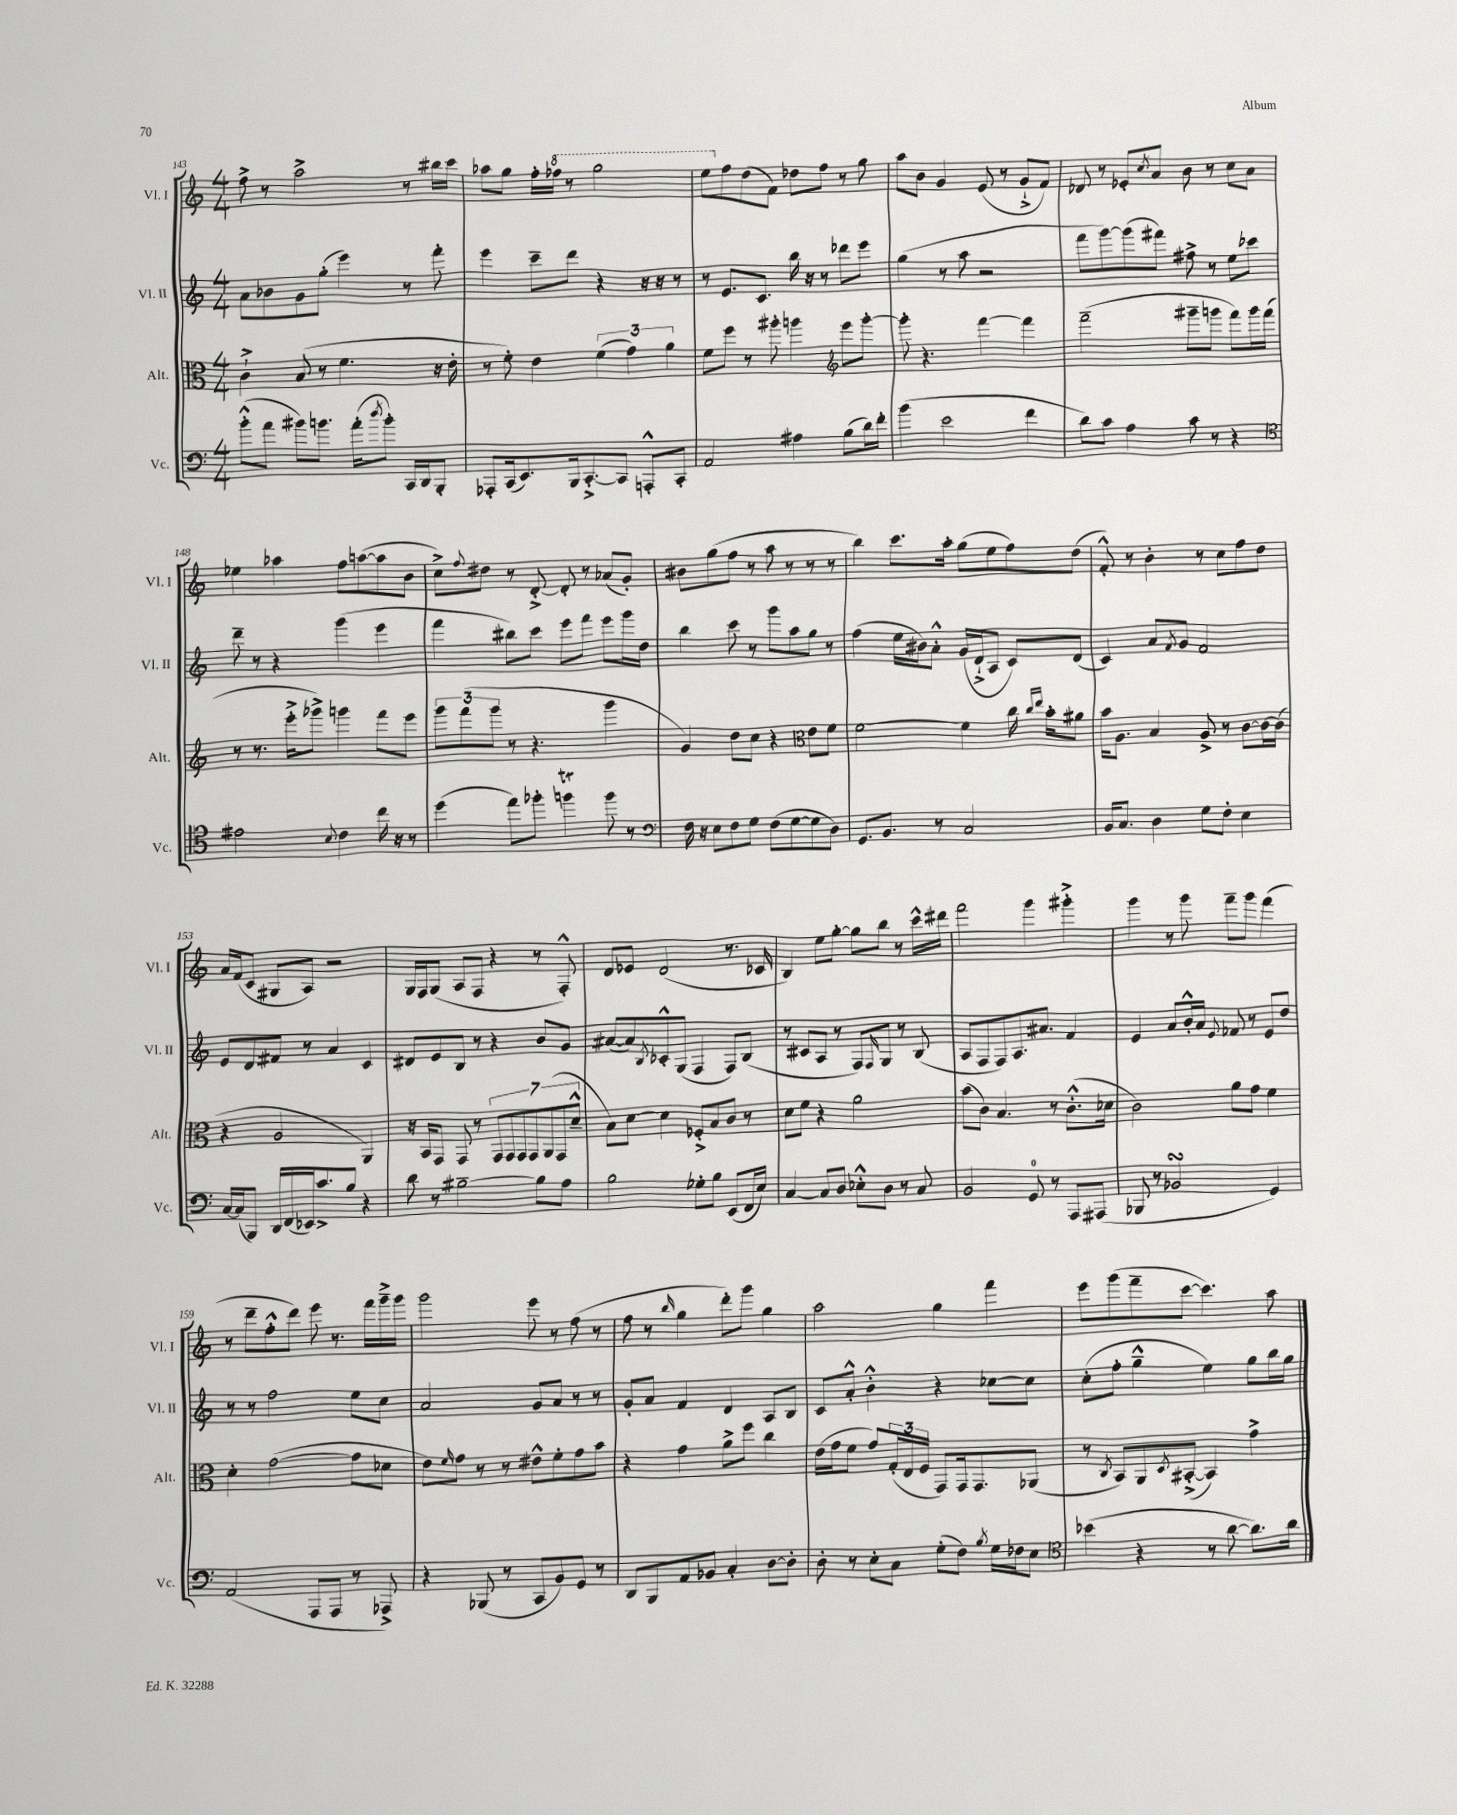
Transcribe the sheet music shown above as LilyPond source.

<<
\new StaffGroup <<
\new Staff = "s0" \with { instrumentName = "Vl. I" shortInstrumentName = "Vl. I" } {
    \clef treble \key c \major \numericTimeSignature \time 4/4
    f''8-> r8 a''2-> r8 bis''16 c'''16 |
    aes''8 g''8 f''16-. \ottava #1 fes'''16 r8 g'''2 |
    e'''8 \ottava #0 f''8 d''8( f'8) des''8 f''8 r8 g''8 |
    a''8 b'8 g'4 e'8( r8 g'8-!-> f'8) |
    des'8 r8 ees'8-. \acciaccatura { c''8 } a'8 b'8 r8 c''8 a'8 |
    ees''4 aes''4 f''8 a''8~( a''8 b'8 |
    c''8->) \appoggiatura { f''8 } dis''8 r8 d'8~-.-> d'8-. r8 aes'8( g'8-.) |
    bis'8 g''8( f''8 r8 a''8 r8 r8 r8 |
    b''4) c'''8. a''16-. g''8( e''8 f''8) d''8( |
    f'8-.-^) r8 b'4-. r8 c''8 f''8 d''8 |
    a'16 f'16( c'8 gis8 a8) r2 |
    g16 f16 g8( a8 f8 r4 r8 f8-.-^) |
    d'8 ees'8 d'2( r8. ces'16 |
    b4) e''8 g''8~-. g''8 b''8 r8 c'''16-^ dis'''16 |
    f'''2 g'''4 gis'''4-.-> |
    g'''4 r8 g'''8 f'''8-- g'''8 f'''4( |
    r8 d'''8-- f''8-.-^ d'''8) e'''8 r8. f'''16 g'''16---> g'''16 |
    g'''2 e'''8 r8 f''8( r8 |
    f''8 r8 \grace { b''16 } g''4 d'''8-.) g'''8 g''4 |
    a''2 g''4 f'''4 |
    e'''8 g'''8( f'''8-- c'''8~ c'''4.) a''8 \bar "|." |
}
\new Staff = "s1" \with { instrumentName = "Vl. II" shortInstrumentName = "Vl. II" } {
    \clef treble \key c \major \numericTimeSignature \time 4/4
    a'8 bes'8 g'8 g''8-.( e'''4) r8 f'''8-. |
    e'''4 c'''8-- d'''8 r4 r16 r16 r8 |
    r8 e'8. c'8. b''16 r16 r8 des'''8 e'''8 |
    g''4( r8 a''8 r2 |
    f'''8 g'''8~) g'''8( fis'''8) fis''8-> r8 e''8 ces'''8 |
    d'''8-- r8 r4 g'''4( e'''4 |
    f'''4 bis''8) c'''8 e'''8 f'''8 e'''8 g'''16 d''16 |
    b''4 c'''8 r8 g'''8 a''8 g''8 r8 |
    f''4( e''16 bis'16) a'8-.-^ g'16( d'16-!-> a8 c'8) d'8( |
    c'4) a'8 \acciaccatura { f'8 } g'8 f'2 |
    e'8 d'8 fis'8 r8 a'4 c'4 |
    dis'8 e'8 b8 r8 r4 b'8 g'8 |
    ais'8~( ais'8) \acciaccatura { b8 } ces'8-.-^ g8( f4 f8) b8( |
    r8 cis'8 a8 r8 f8) \grace { f16 } g8 r8 b8( |
    a8 f8 f8) a8. ais'8. f'4 |
    e'4 a'8 b'16-.-^ a'16 \appoggiatura { e'8 } fes'8 r8 e'8 d''8 |
    r8 r8 f''2 e''8 c''8 |
    a'2 g'8 a'8 r8 r8 |
    g'8-. a'8 f'4 d'4 a8 b8 |
    c'8 a'8-.-^ b'4-.-^ r4 ces''8~ ces''8 |
    c''8-.( f''8-. g''4---^ e''4) g''8 b''16 g''16 \bar "|." |
}
\new Staff = "s2" \with { instrumentName = "Alt." shortInstrumentName = "Alt." } {
    \clef alto \key c \major \numericTimeSignature \time 4/4
    c'4-!-> b8( r8 f'4. r16 e'16-. |
    r8 f'8-.) e'4 \tuplet 3/2 { f'4( g'4) a'4 } |
    f'8 f''8 r8 ais''8-. a''4 \clef treble e'''8 g'''8~-. |
    g'''8-. r4. f'''4~ f'''4 |
    f'''2--( gis'''8-- g'''8 f'''8) g'''16 f'''16( |
    r8 r8. e'''16-.-> ges'''8->) g'''4 f'''8 e'''8 |
    \tuplet 3/2 { g'''8 f'''8( g'''8 } r8 r4. g'''4 |
    g'4) d''8 c''8 r4 \clef alto e'8 f'8 |
    f'2~ f'4 c''16 \grace { c''16 e''16 } b'16-. ais'8 |
    b'16 a8. b4 a8-> r8 c'8~ c'16~ c'16( |
    r4 a2 a,4) |
    r16 b,16 g,8 g,8 r8 \tuplet 7/4 { g,8 g,8 g,8 g,8 a,8( g,8 d'8---^ } |
    b8) d'8~ d'4 fes8-.-> b8 c'8 r8 |
    d'8 f'8 r4 a'2 |
    b'8( c'8) b4. r8 c'8.-.-^( des'16 |
    c'2) a'8 g'8 f'4 |
    d'4-. g'2~( g'8 des'8 |
    e'8) \grace { f'16 } g'8 r8 r8 eis'8-^ f'8-. g'8 b'8 |
    r4 g'4 a'8-> f''8 c''4 |
    e'16( g'16 f'8 g'8) \tuplet 3/2 { g16-.( e16 f16 } g,8) g,16 g,8. aes,8( |
    r8 \acciaccatura { c8 } b,8) a,8 \acciaccatura { d8 } bis,8~-.->( bis,4) g'4-> \bar "|." |
}
\new Staff = "s3" \with { instrumentName = "Vc." shortInstrumentName = "Vc." } {
    \clef bass \key c \major \numericTimeSignature \time 4/4
    b'8-.-^( a'8 bis'8) b'8. a'16-.( \acciaccatura { d''8 } b'8-.) c,16 d,16 b,,8-. |
    aes,,8-. c,16( e,8.) b,,16 c,8.~-.-> c,8 a,,8-.-^ c,8-. |
    a,2 ais4 b8( d'16) f'16-. |
    b'4( e'2 f'4 |
    d'8) c'8 a4 c'8 r8 r4 |
    \clef tenor eis'2 \appoggiatura { b8 } c'4 c''16 r16 r8 |
    d''4( e''8) fes''8-. f''4\trill f''8 r8 |
    \clef bass f16 r16 e8 f8 g8 f8( g8~ g8 d8) |
    g,8. b,8. r8 c2 |
    b,16 c8. d4 g8 f8-. e4 |
    c16~ c16( b,,8) d,16 f,16( ees,16) c'8.-> b8 r4 |
    d'8 r8 bis2~-- bis8 a8 |
    b2 ges8-. b8 e,8( f,16 e16) |
    c4~ c8 d8 ees8-.-^ d8 r8 c8 |
    b,2 g,8-0 r8 a,,8 ais,,8( |
    bes,,8 r8 bes,2\turn g,4) |
    a,2( a,,8 a,,8 r8 aes,,8->) |
    r4 bes,,8( r8 c,8 b,8) g,8 r8 |
    d,8 b,,8 a,8 bes,8 c4-. d8~ d8-. |
    d8-. r8 e8-. c8 g8-.( f8) \acciaccatura { b8 } g16 fes16 e8 |
    \clef tenor bes'4( r4 r8 a'8~ a'8.) a'16 \bar "|." |
}
>>
>>
\layout { \context { \Score currentBarNumber = #143 } }
